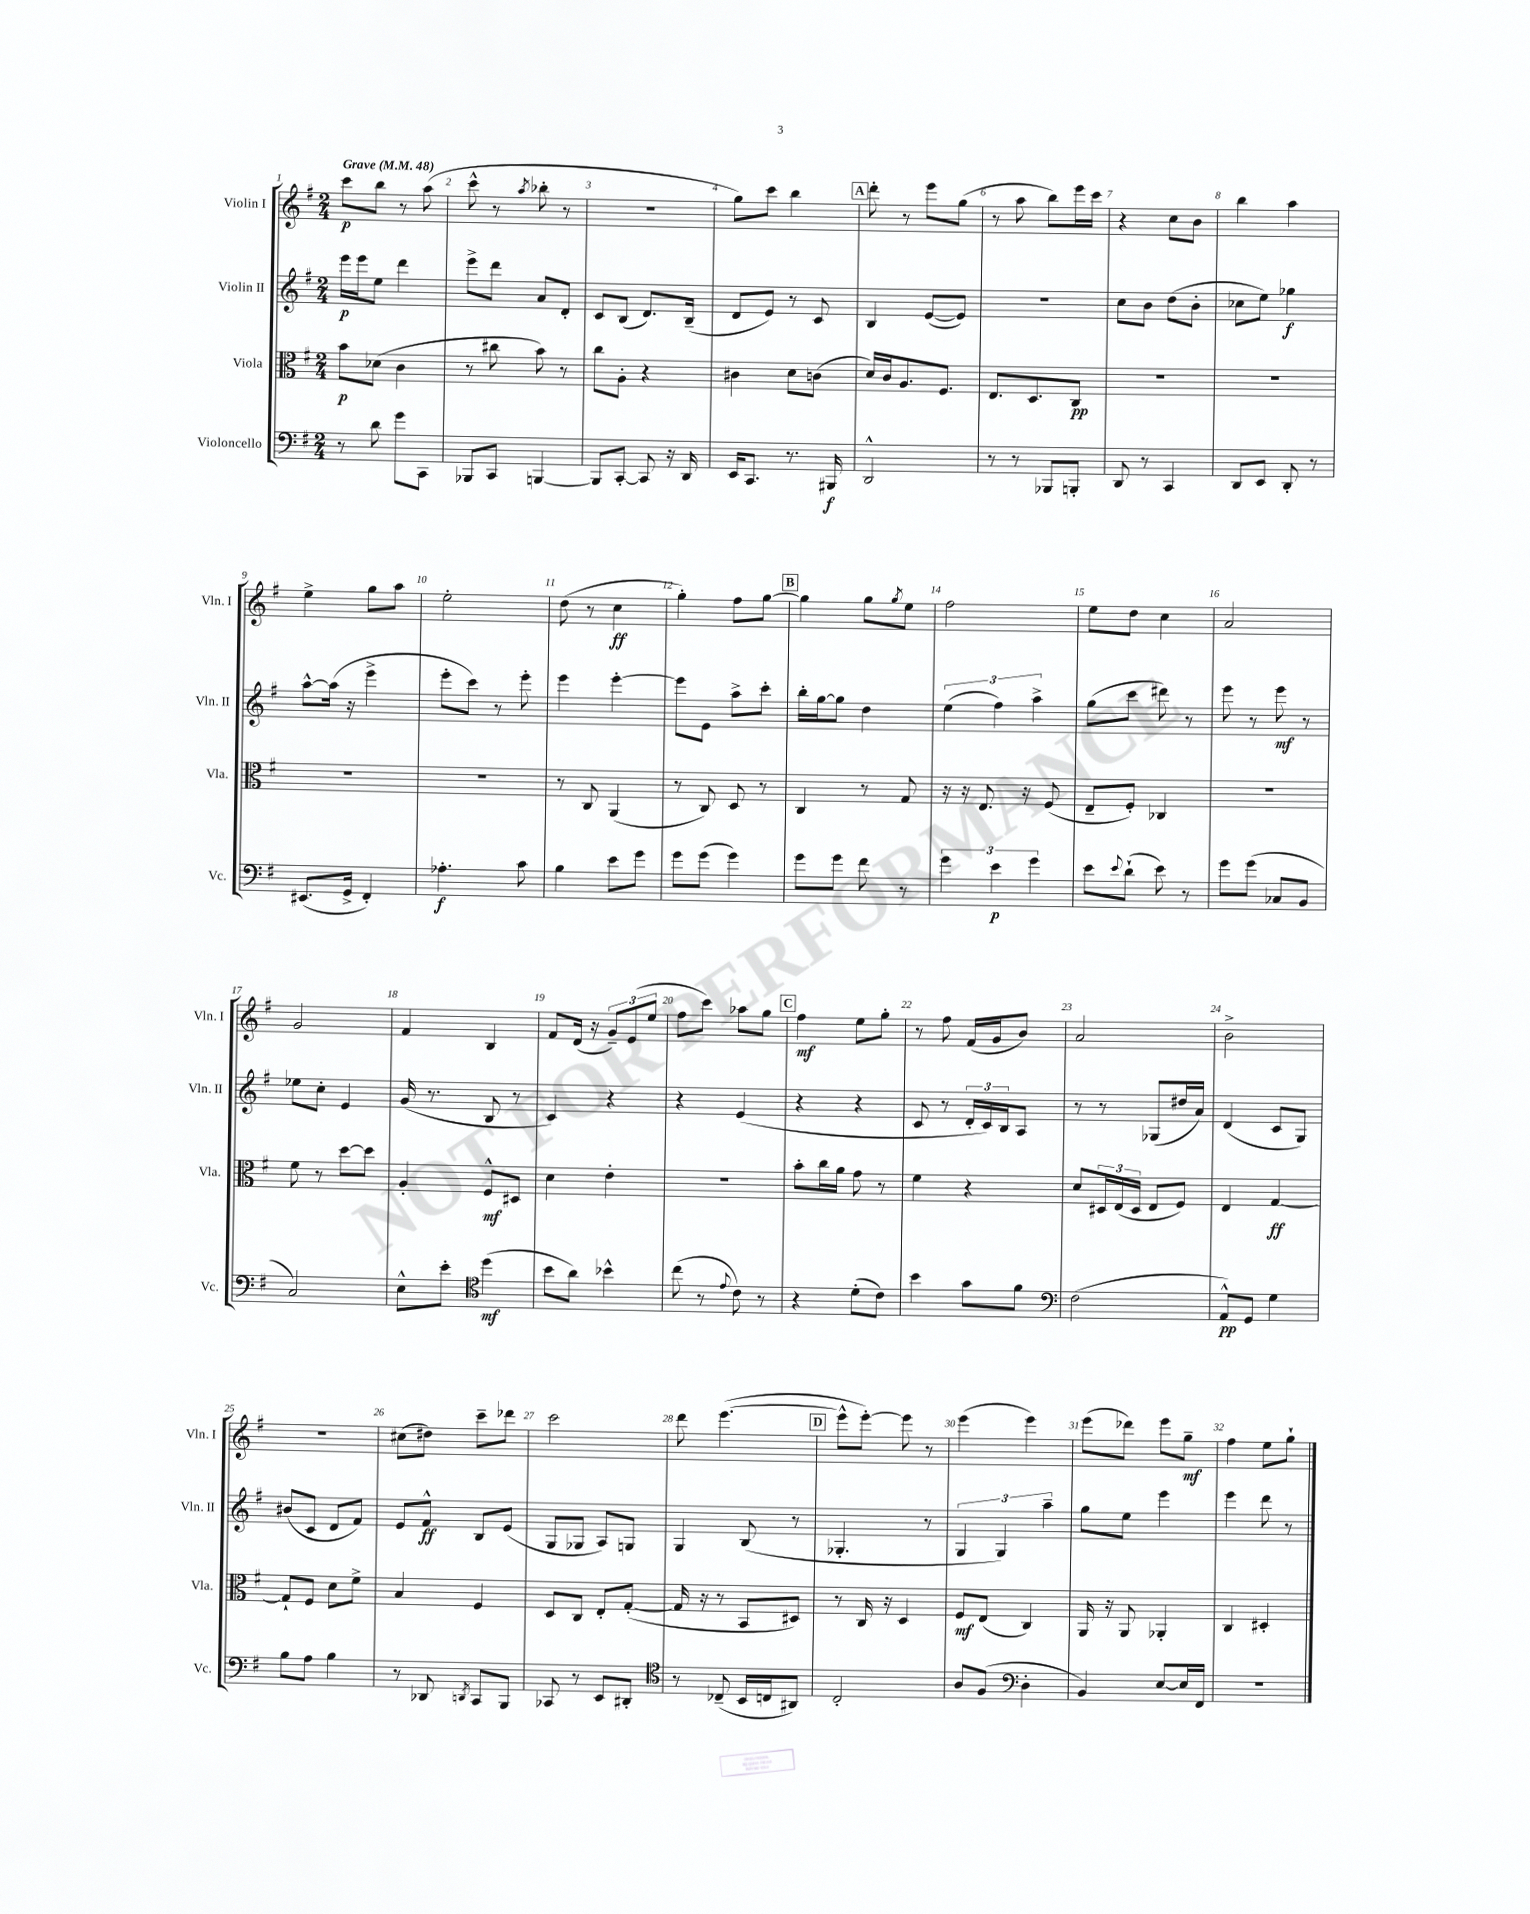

**kern	**dynam	**kern	**dynam	**kern	**dynam	**kern	**dynam
*part4	*part4	*part3	*part3	*part2	*part2	*part1	*part1
*staff4	*staff4	*staff3	*staff3	*staff2	*staff2	*staff1	*staff1
*I"Violoncello	*	*I"Viola	*	*I"Violin II	*	*I"Violin I	*
*I'Vc.	*	*I'Vla.	*	*I'Vln. II	*	*I'Vln. I	*
*clefF4	*	*clefC3	*	*clefG2	*	*clefG2	*
*k[f#]	*	*k[f#]	*	*k[f#]	*	*k[f#]	*
*M2/4	*	*M2/4	*	*M2/4	*	*M2/4	*
*MM48	*	*MM48	*	*MM48	*	*MM48	*
=1	=1	=1	=1	=1	=1	=1	=1
!	!	!	!	!	!	!LO:TX:a:B:t=Grave	!
8r	.	8b\L	p	16eee\LL	p	8ccc\L	p
.	.	.	.	16eee\J	.	.	.
8d\	.	(8d-X\J	.	8ee\J	.	8bb\J	.
8g\L	.	4c\	.	4ddd\	.	8r	.
8CC\J	.	.	.	.	.	(8aa\	.
=2	=2	=2	=2	=2	=2	=2	=2
8BBB-X/L	.	8r	.	8eee^\L	.	8ccc^^\	.
8CC/J	.	8cc#X\	.	8ddd\J	.	8r	.
.	.	.	.	.	.	8qaa/	.
[4BBBn/	.	8b\)	.	8a/L	.	8bb-X'\	.
.	.	8r	.	8d'/J	.	8r	.
=3	=3	=3	=3	=3	=3	=3	=3
8BBB/L]	.	8cc\L	.	8c/L	.	2r	.
[8CC'/J	.	8A'\J	.	(8B/J	.	.	.
8CC/]	.	4r	.	8.d/L)	.	.	.
16r	.	.	.	.	.	.	.
16DD/	.	.	.	(16B~/Jk	.	.	.
=4	=4	=4	=4	=4	=4	=4	=4
16EE/KL	.	4c#X\	.	8d/L	.	8gg\L)	.
8.CC/J	.	.	.	.	.	.	.
.	.	.	.	8e/J)	.	8ccc\J	.
8.r	.	8d\L	.	8r	.	4bb\	.
.	.	(8cn\J	.	8c/	.	.	.
16BBB#X/	f	.	.	.	.	.	.
!!LO:REH:place=s1:t=A
=5	=5	=5	=5	=5	=5	=5	=5
2DD^^/	.	16d/LL)	.	4B/	.	8ddd'\	.
.	.	16c/J	.	.	.	.	.
.	.	8.A/	.	.	.	8r	.
.	.	.	.	([8e/L	.	8eee\L	.
.	.	8.F#/J	.	.	.	.	.
.	.	.	.	8e/J])	.	(8gg\J	.
=6	=6	=6	=6	=6	=6	=6	=6
8r	.	8.E/L	.	2r	.	8r	.
8r	.	.	.	.	.	8aa\	.
.	.	8.D/	.	.	.	.	.
8BBB-X/L	.	.	.	.	.	8bb\L)	.
8BBBn'/J	.	8C/J	pp	.	.	16eee\L	.
.	.	.	.	.	.	16ccc\JJ	.
=7	=7	=7	=7	=7	=7	=7	=7
8DD/	.	2r	.	8cc\L	.	4r	.
8r	.	.	.	8b\J	.	.	.
4CC/	.	.	.	(8dd\L	.	8cc\L	.
.	.	.	.	8b'\J	.	8b\J	.
=8	=8	=8	=8	=8	=8	=8	=8
8DD/L	.	2r	.	8cc-X\L	.	4bb\	.
8EE/J	.	.	.	8ee\J)	.	.	.
8DD'/	.	.	.	4gg-X\	f	4aa\	.
8r	.	.	.	.	.	.	.
!!LO:LB:g=z
=9	=9	=9	=9	=9	=9	=9	=9
(8.EE#X/L	.	2r	.	[8aa^^\L	.	4ee^\	.
.	.	.	.	(16aa\Jk]	.	.	.
16GG^/Jk	.	.	.	16r	.	.	.
4FF#'/)	.	.	.	4eee^\	.	8gg\L	.
.	.	.	.	.	.	8aa\J	.
=10	=10	=10	=10	=10	=10	=10	=10
4.A-X'\	f	2r	.	8eee'\L	.	2ee'\	.
.	.	.	.	8ccc\J)	.	.	.
.	.	.	.	8r	.	.	.
8c\	.	.	.	8eee'\	.	.	.
=11	=11	=11	=11	=11	=11	=11	=11
4B\	.	8r	.	4eee\	.	(8dd\	.
.	.	8C/	.	.	.	8r	.
8e\L	.	(4AA/	.	[4eee'\	.	4cc\	ff
8g\J	.	.	.	.	.	.	.
=12	=12	=12	=12	=12	=12	=12	=12
8g\L	.	8r	.	8eee\L]	.	4gg'\)	.
(8g\J	.	8C/)	.	8e\J	.	.	.
4g\)	.	8D/	.	8aa^\L	.	8ff#\L	.
.	.	8r	.	8ccc'\J	.	[8gg\J	.
!!LO:REH:place=s1:t=B
=13	=13	=13	=13	=13	=13	=13	=13
8g\L	.	4C/	.	16bb'\LL	.	4gg\]	.
.	.	.	.	[16gg\J	.	.	.
8g\J	.	.	.	8gg\J]	.	.	.
8f#\	.	8r	.	4dd\	.	8gg\L	.
.	.	.	.	.	.	8qgg/	.
8r	.	8G/	.	.	.	8ee\J	.
=14	=14	=14	=14	=14	=14	=14	=14
6g\	.	16r	.	(6ee\	.	2ff#\	.
.	.	16r	.	.	.	.	.
.	.	8.E/	.	.	.	.	.
6e\	p	.	.	6ff#\)	.	.	.
.	.	16r	.	.	.	.	.
6g\	.	.	.	6aa^\	.	.	.
.	.	(8F#/	.	.	.	.	.
=15	=15	=15	=15	=15	=15	=15	=15
8e\L	.	8E~/L	.	(8gg\L	.	8ee\L	.
8qqe/	.	.	.	.	.	.	.
(8d`\J	.	8F#'/J)	.	8ccc\J	.	8dd\J	.
8e\)	.	4C-X/	.	8ddd#X\)	.	4cc\	.
8r	.	.	.	8r	.	.	.
=16	=16	=16	=16	=16	=16	=16	=16
8g\L	.	2r	.	8eee\	.	2a/	.
(8g\J	.	.	.	8r	.	.	.
8C-X/L	.	.	.	8eee\	mf	.	.
8BB/J	.	.	.	8r	.	.	.
!!LO:LB:g=z
=17	=17	=17	=17	=17	=17	=17	=17
2C/)	.	8f#\	.	8ee-X\L	.	2g/	.
.	.	8r	.	8cc'\J	.	.	.
.	.	[8dd\L	.	4e/	.	.	.
.	.	8dd\J]	.	.	.	.	.
=18	=18	=18	=18	=18	=18	=18	=18
8E^^\L	.	4A'/	.	(16g/	.	4f#/	.
.	.	.	.	8.r	.	.	.
8e'\J	.	.	.	.	.	.	.
*clefC4	*	*	*	*	*	*	*
(4dd\	mf	8F#^^/L	mf	8B/	.	4B/	.
.	.	8D#X/J	.	8r	.	.	.
=19	=19	=19	=19	=19	=19	=19	=19
8b\L	.	4d\	.	4c/)	.	8f#/L	.
8a\J)	.	.	.	.	.	(16d/Jk	.
.	.	.	.	.	.	16r	.
4b-X^^\	.	4e'\	.	4r	.	12g~/L)	.
.	.	.	.	.	.	(12e/	.
.	.	.	.	.	.	12ee/J	.
=20	=20	=20	=20	=20	=20	=20	=20
(8cc\	.	2r	.	4r	.	8ff#\L	.
8r	.	.	.	.	.	8ccc\J)	.
8qqe/	.	.	.	.	.	.	.
8c\)	.	.	.	(4e/	.	8aa-X\L	.
8r	.	.	.	.	.	8gg\J	.
!!LO:REH:place=s1:t=C
=21	=21	=21	=21	=21	=21	=21	=21
4r	.	8b'\L	.	4r	.	4ff#\	mf
.	.	16cc\L	.	.	.	.	.
.	.	16a\JJ	.	.	.	.	.
(8d'\L	.	8g\	.	4r	.	8ee\L	.
8c\J)	.	8r	.	.	.	8gg'\J	.
=22	=22	=22	=22	=22	=22	=22	=22
4b\	.	4f#\	.	8c/	.	8r	.
.	.	.	.	8r	.	8ff#\	.
8g\L	.	4r	.	24d'/LL	.	(16f#/LL	.
.	.	.	.	24c/)	.	.	.
.	.	.	.	.	.	16g/J	.
.	.	.	.	24B/J	.	.	.
8f#\J	.	.	.	8A/J	.	8b/J)	.
=23	=23	=23	=23	=23	=23	=23	=23
*clefF4	*	*	*	*	*	*	*
(2F#\	.	8d/L	.	8r	.	2a/	.
.	.	24D#X/L	.	8r	.	.	.
.	.	(24E/	.	.	.	.	.
.	.	24D#/JJ	.	.	.	.	.
.	.	8E/L	.	(8G-X/L	.	.	.
.	.	8F#/J)	.	16dd#X/L	.	.	.
.	.	.	.	16a/JJ)	.	.	.
=24	=24	=24	=24	=24	=24	=24	=24
8AA^^/L)	pp	4E/	.	(4d/	.	2b^\	.
8GG/J	.	.	.	.	.	.	.
4G\	.	[4G/	ff	8c/L	.	.	.
.	.	.	.	8G/J)	.	.	.
!!LO:LB:g=z
=25	=25	=25	=25	=25	=25	=25	=25
8B\L	.	8G`/L]	.	(8b#X/L	.	2r	.
8A\J	.	8F#/J	.	8c/J	.	.	.
4B\	.	8d\L	.	8d/L	.	.	.
.	.	8f#^\J	.	8f#/J)	.	.	.
=26	=26	=26	=26	=26	=26	=26	=26
8r	.	4B/	.	8e/L	.	(8cc#X\L	.
8DD-X/	.	.	.	8f#^^/J	ff	8dd#X\J)	.
8qDDn/	.	.	.	.	.	.	.
8CC/L	.	4F#/	.	8B/L	.	8ccc~\L	.
8BBB/J	.	.	.	(8e/J	.	8ddd-X\J	.
=27	=27	=27	=27	=27	=27	=27	=27
8CC-X/	.	8D/L	.	8G/L	.	2ccc\	.
8r	.	8C/J	.	8G-X/J	.	.	.
8EE/L	.	8E'/L	.	8A/L)	.	.	.
8DD#X'/J	.	([8G'/J	.	8Gn/J	.	.	.
=28	=28	=28	=28	=28	=28	=28	=28
*clefC4	*	*	*	*	*	*	*
8r	.	16G/]	.	4G/	.	8ddd\	.
.	.	16r	.	.	.	.	.
(8C-X~/	.	8r	.	.	.	([4.eee\	.
16BB/LL	.	8BB/L	.	(8B/	.	.	.
16Cn/J	.	.	.	.	.	.	.
8AA#X/J)	.	8D#X/J)	.	8r	.	.	.
!!LO:REH:place=s1:t=D
=29	=29	=29	=29	=29	=29	=29	=29
2C'/	.	8r	.	4.G-X'/	.	8eee^^\L]	.
.	.	16C/	.	.	.	[8eee'\J)	.
.	.	16r	.	.	.	.	.
.	.	4D/	.	.	.	8eee\]	.
.	.	.	.	8r	.	8r	.
=30	=30	=30	=30	=30	=30	=30	=30
8A/L	.	8F#/L	mf	6G/	.	(4eee\	.
(8F#/J	.	(8E/J	.	.	.	.	.
.	.	.	.	6G/)	.	.	.
*clefF4	*	*	*	*	*	*	*
4D'\	.	4C/)	.	.	.	4eee\)	.
.	.	.	.	6aa~\	.	.	.
=31	=31	=31	=31	=31	=31	=31	=31
4BB/)	.	16AA/	.	8gg\L	.	(8eee\L	.
.	.	16r	.	.	.	.	.
.	.	8AA/	.	8ee\J	.	8ddd-X\J)	.
[8E/L	.	4AA-X'/	.	4eee\	.	8eee\L	.
16E/L]	.	.	.	.	.	8gg~\J	mf
16FF#/JJ	.	.	.	.	.	.	.
=32	=32	=32	=32	=32	=32	=32	=32
2r	.	4C/	.	4eee\	.	4ff#\	.
.	.	4D#X'/	.	8ddd\	.	8ee\L	.
.	.	.	.	8r	.	8gg`\J	.
==	==	==	==	==	==	==	==
*-	*-	*-	*-	*-	*-	*-	*-
